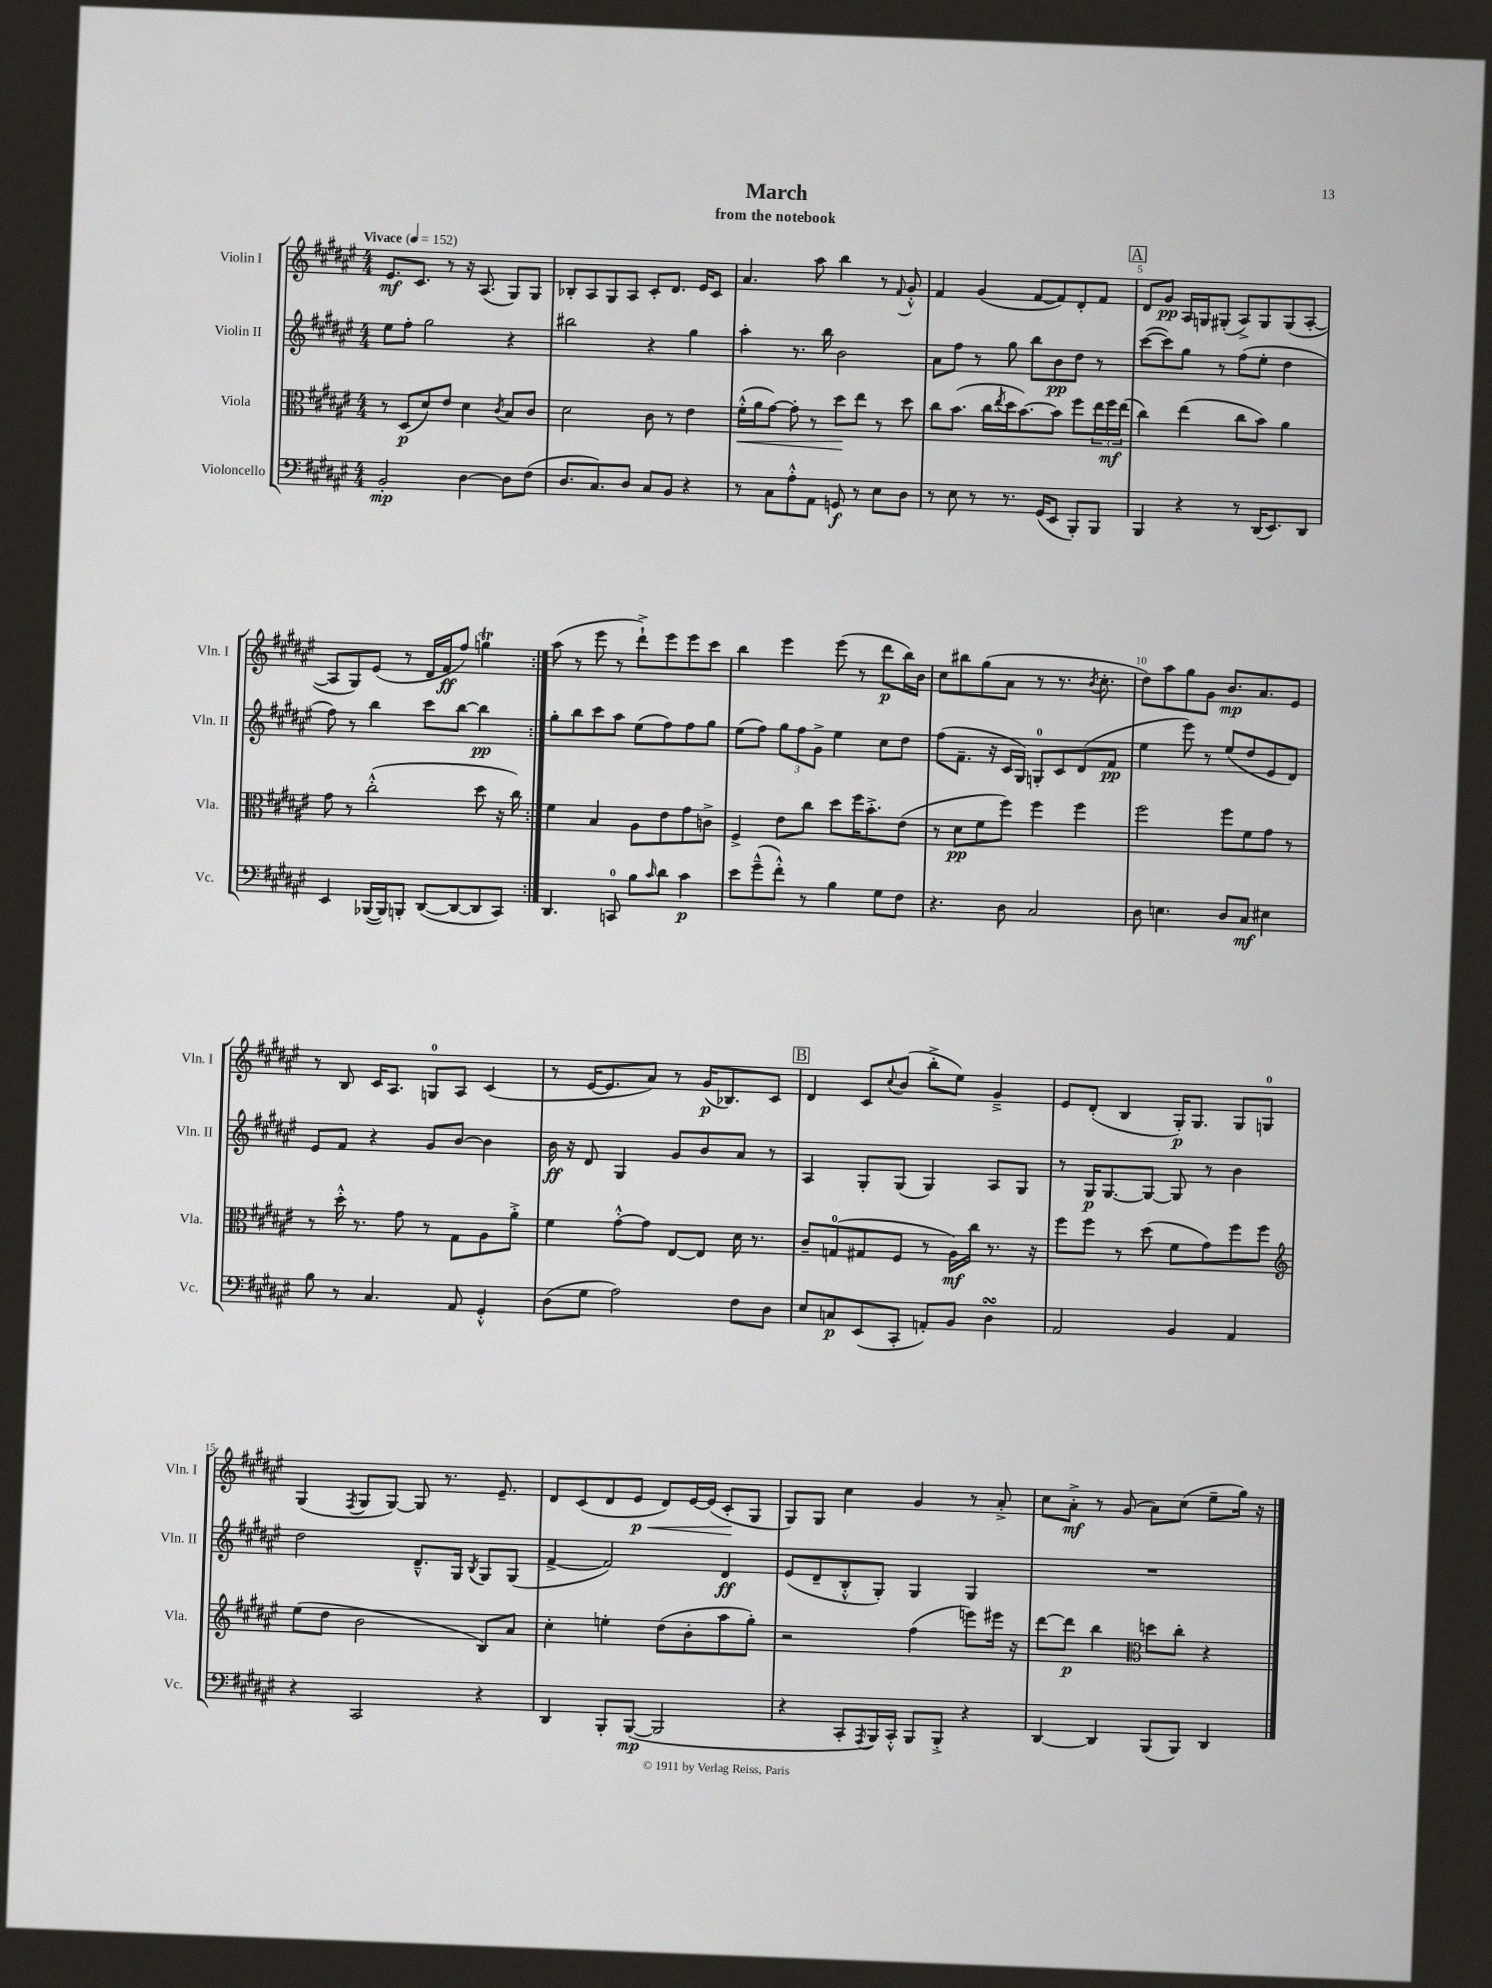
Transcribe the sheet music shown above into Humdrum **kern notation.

**kern	**kern	**kern	**kern
*staff4	*staff3	*staff2	*staff1
*clefF4	*clefC3	*clefG2	*clefG2
*k[f#c#g#d#a#e#]	*k[f#c#g#d#a#e#]	*k[f#c#g#d#a#e#]	*k[f#c#g#d#a#e#]
*M4/4	*M4/4	*M4/4	*M4/4
*MM152	*MM152	*MM152	*MM152
2BB'/	8r	8ee#\L	8.e#/L
.	(8D#/L	8ff#'\J	.
.	.	.	8.c#/J
.	8d#/)	2gg#\	.
.	8e#/J	.	8r
[4D#\	4d#\	.	16r
.	.	.	(8.A#/
.	8qc#/	.	.
8D#\]L	8B/L	4r	8G#/L)
(8F#\J	8c#/J	.	8G#/J
=	=	=	=
8.D#/L	2d#\	2bb#\	8B-'/L
.	.	.	8A#/
8.C#/)	.	.	.
.	.	.	8G#/
8D#/J	.	.	8A#/J
8C#/L	8c#\	4r	8c#'/L
8BB/J	8r	.	8.d#/J
4r	4e#\	4gg#\	.
.	.	.	16e#/LK
.	.	.	8c#/J
=	=	=	=
8r	(16f#'^^\LL	4aa#'\	4.a#/
.	16a#\J	.	.
8C#\L	[8g#\J)	.	.
8A#'^^\	8g#'\]	8.r	.
8AA#\J	8r	.	8aa#\
.	.	16bb\	.
8GG/	8dd#\L	2b\	4bb\
8r	8ee#\J	.	.
8E#\L	8r	.	8r
.	.	.	8qqf#/
8D#\J	8dd#\	.	8g#'^^/
=	=	=	=
8r	8cc#\L	8a#\L	4f#/
8E#\	(8.b\J	8ff#\J	.
8r	.	8r	(4g#/
.	16cc#\LL	.	.
.	8qee#/	.	.
8.r	16dd#\J	8gg#\	.
.	[8.b\)	.	.
.	.	8bb\L	[8f#/L
(16GG#/LK	.	.	.
8EE#/J	8b\]J	8b\	8f#/])
8BBB'/L)	8ff#\L	8dd#\J	8d#'/
8BBB/J	24ee#\L	8r	8f#/J
.	24ff#\	.	.
.	(24ee#\JJ	.	.
=	=	=	=
4BBB/	4cc#\)	([8ccc#\L	8d#/L
.	.	8ccc#\])	8g#/J
4r	(4ee#\	8gg#\J	16A#/LL
.	.	.	16G/J
.	.	8r	(8G#'/J
8r	8cc#\L	(8ff#\L	8A#^/L)
(16DD#/LK	8b\J)	8ee#'\J	8G#/
8.EE#/)	.	.	.
.	4a#\	4dd#\	(8G#/
8DD#/J	.	.	[8A#'/J
=	=	=	=
4EE#/	8g#\	8ff#\)	8A#/]L
.	8r	8r	8G#/)
([16BBB-/LL	(2cc#'^^\	4bb\	(8e#/J
16BBB-/]J)	.	.	.
8BBB'/J	.	.	8r
([8DD#/L	.	8ccc#\L	16d#/LL
.	.	.	16f#/J
8DD#/_	.	[8bb\J	8ff#/J)
8DD#/]	8dd#\	4bb\]	4gg\
8CC#/J)	16r	.	.
.	16cc#\)	.	.
=:|!	=:|!	=:|!	=:|!
4.DD#/	4f#\	8gg#'\L	(8aa#\
.	.	8bb\	8r
.	4B/	8ccc#\	8eee#\
8CC/	.	8aa#\J	8r
8B\L	8A#\L	(8ee#\L	8ddd#`^\L)
16qqc#/	.	.	.
8d#\J	8e#\	8ff#\)	8eee#\
4c#\	8g#\	8ff#\	8eee#\
.	8c^\J	8gg#\J	8ccc#\J
=	=	=	=
8e#\L	4F#^/	(8ee#\L	4bb\
(8g#~^^\	.	8ff#\J)	.
8f#'^^\J)	8e#\L	12gg#\L	4eee#\
.	.	12ff#\	.
8r	8cc#\J	.	.
.	.	12g#^\J	.
4B\	8dd#\L	4ee#\	(8eee#\
.	16ff#\K	.	8r
.	8.b'^\	.	.
8G#\L	.	8cc#\L	8ddd#\L
8F#\J	(8e#\J	8dd#\J	16bb\L)
.	.	.	16b\JJ
=	=	=	=
4.r	8r	(8ff#\L	8cc#\L
.	8d#\L	8.f#~\J	8bb#\
.	8f#\	.	(8gg#\
.	.	16r	.
8D#\	8ff#\J)	16c#/LL	8a#\J
.	.	16G#/JJ)	.
2C#/	4ff#\	8G'/L	8r
.	.	8c#/	8.r
.	4ff#\	(8d#/	.
.	.	.	8qb/
.	.	.	8.cc#'\
.	.	8f#/J	.
=	=	=	=
8D#\	2ff#\	4ee#\	8dd#\L)
4.E\	.	.	8aa#\
.	.	8eee#\)	8gg#\
.	.	8r	8g#\J
8D#/L	8ff#\L	(8ee#/L	8.b/L
8C#/J	8f#\	8dd#/	.
.	.	.	8.a#/
4E#\	8g#\J	8e#/	.
.	8r	8d#/J)	8e#/J
=	=	=	=
8B\	8r	8e#/L	8r
8r	16dd#'^^\	8f#/J	8B/
.	8.r	.	.
4.C#/	.	4r	16c#/LK
.	.	.	8.A#/J
.	8g#\	.	.
.	8r	8g#/L	8G/L
8AA#/	8G#\L	[8b/J	8A#/J
4GG#'^^/	8A#\	4b\]	(4c#/
.	8a#'^\J	.	.
=	=	=	=
(8D#\L	4f#\	16b\	8r
.	.	16r	.
8G#\J	.	8d#/	[16e#/LK
.	.	.	8.e#/]
2A#\)	[8g#'^^\L	4G#/	.
.	8g#\]J	.	8a#/J)
.	[8E#/L	8g#/L	8r
.	8E#/]J	8b/	(16g#/LK
.	.	.	8.B-/)
8F#\L	16d#\	8a#/J	.
.	8.r	.	.
8D#\J	.	8r	8c#/J
=	=	=	=
8E#/L	8c#~/L	4A#/	4d#/
8C/	(8G/	.	.
(8EE#/	8G#/	8G#'/L	8c#/L
.	.	.	8qqcc#/
8CC#'/J	8F#/J	(8G#/J	(8b/J
8AA'/L)	8r	4G#/)	8bb'^\L
8BB/J	16A#\LL)	.	8ee#\J)
.	16cc#\JJ	.	.
4D#\	8.r	8A#/L	4g#~^/
.	.	8G#/J	.
.	16r	.	.
=	=	=	=
2AA#/	8ff#\L	8r	8e#/L
.	8ff#\J	16G#/LK	(8d#'/J
.	.	[8.G#/	.
.	8r	.	4B/
.	(8dd#\	8G#/_J	.
4BB/	8f#\L	8G#/]	16G#'/LK)
.	.	.	8.G#/J
.	8g#\)	8r	.
4AA#/	8ff#\	4b\	8G#/L
.	8ff#\J	.	8G/J
=	=	=	=
*	*clefG2	*	*
4r	(8ee#\L	2dd#\	(4G#/
.	8dd#\J	.	.
.	.	.	8qF#/
2CC#/	2b\	.	8G#/L
.	.	.	[8G#/J)
.	.	8.d#~^^/L	8G#/]
.	.	.	8.r
.	.	16G#/Jk	.
.	.	8qB/	.
4r	8B/L)	8G#/L	.
.	.	.	8.e#~/
.	8a#/J	(8G#/J	.
=	=	=	=
4DD#/	4cc#'\	[4f#^/	8d#/L
.	.	.	(8c#/
8BBB'/L	4ee'\	2f#/])	8d#/
([8BBB/J	.	.	8e#/J
2BBB/]	(8dd#\L	.	8d#/L)
.	8b'\	.	[16e#/L
.	.	.	(16e#/]JJ
.	8aa#\	4d#/	8c#'/L
.	8gg#'\J)	.	8G#/J
=	=	=	=
4r	2r	(8e#/L	8G#/L)
.	.	8d#~/	8G#/J
8CC#'/L	.	8B'^^/	4cc#\
8qAAA#/	.	.	.
16BBB/L)	.	8G#'/J)	.
16CC#'^^/JJ	.	.	.
8BBB/L	(4ff#\	4G#/	4g#/
8BBB'^/J	.	.	.
4r	8eee\L)	4G#/	8r
.	16eee#\Jk	.	8a#'^/
.	16r	.	.
=	=	=	=
[4DD#/	[8ddd#\L	1r	8cc#\L
.	8ddd#\]J	.	8a#'^\J
4DD#/]	4bb\	.	8r
.	.	.	(8g#/
*	*clefC3	*	*
(8BBB/L	8dd\L	.	8a#\L)
8BBB/J)	8cc#'\J	.	(8cc#\J
4DD#/	4r	.	8ee#~\L
.	.	.	16gg#\Jk)
.	.	.	16r
==	==	==	==
*-	*-	*-	*-
